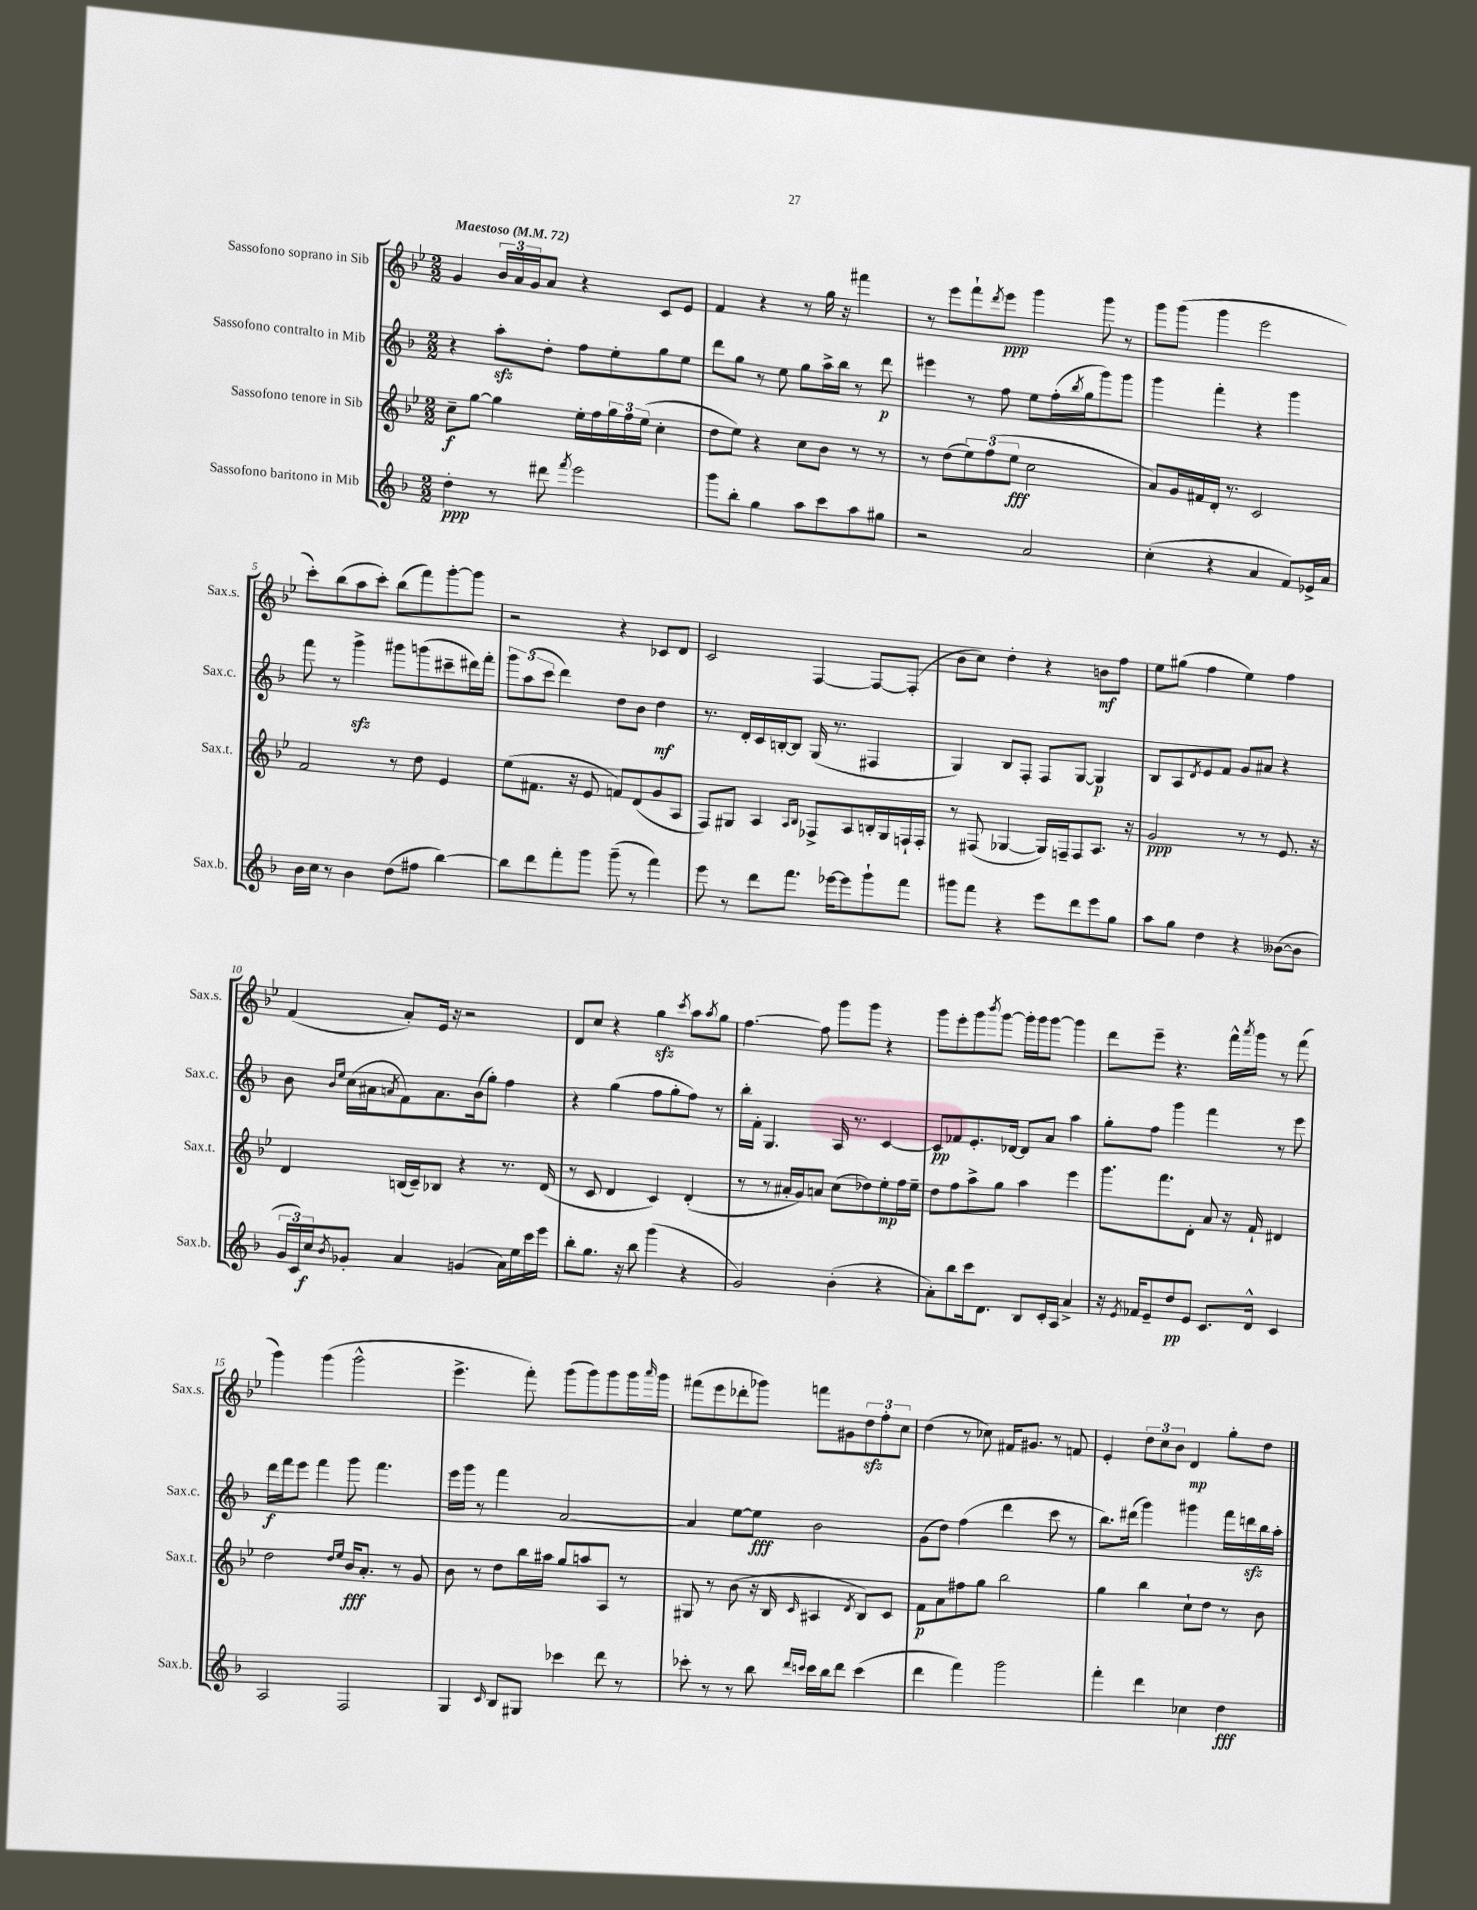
<<
\new StaffGroup <<
\new Staff = "s0" \with { instrumentName = "Sassofono soprano in Sib" shortInstrumentName = "Sax.s." } {
    \clef treble \key bes \major \numericTimeSignature \time 2/2 \tempo "Maestoso" 4 = 72
    g'4 \tuplet 3/2 { bes'16 a'16 g'16 } a'8 r4 c'8 ees'8 |
    f'4 r4 r8 g''16 r16 fis'''4 |
    r8 ees'''8 f'''8-! \acciaccatura { d'''8 } ees'''8\ppp g'''4 g'''8 r8 |
    g'''8 g'''8( g'''4 ees'''2 |
    c'''8-.) bes''8( a''8 c'''8-.) bes''8( f'''8) g'''8~-. g'''8 |
    r2 r4 ces'8 d'8 |
    c'2 f4~ f8~ f8-.( |
    bes'8 c''8) d''4-. r4 b'8\mf f''8 |
    ees''8 gis''8( f''4 ees''4) f''4 |
    f'4( a'8-.) ees'16 r16 r2 |
    d'8 c''8 r4 g''4\sfz \acciaccatura { c'''8 } a''8 \acciaccatura { a''8 } g''8 |
    f''4.~ f''8 g'''8 g'''8 r4 |
    g'''8 ees'''8-. g'''8 \acciaccatura { bes'''8 } g'''8~ g'''16-. g'''16 g'''8~ g'''4 |
    d'''8 ees'''8-- r4. f'''16-^ \acciaccatura { a'''8 } g'''16 r8 f'''8( |
    g'''4) g'''4( g'''2-^ |
    ees'''4.-> f'''8-.) g'''8( g'''8) g'''8 g'''16 \grace { a'''16 } g'''16 |
    fis'''8( ees'''8 des'''8-. ges'''8) f'''8 gis'8 \tuplet 3/2 { d''8\sfz f''8-. c''8 } |
    d''4( r8 ces''8) fis'16 gis'8. r8 f'8 |
    ees'4-. \tuplet 3/2 { d''8 c''8 bes'8 } d'4\mp g''8-. d''8 \bar "|." |
}
\new Staff = "s1" \with { instrumentName = "Sassofono contralto in Mib" shortInstrumentName = "Sax.c." } {
    \clef treble \key f \major \numericTimeSignature \time 2/2
    r4 a''8-.\sfz d''8-. f''8 e''8-. g''8 e''8 |
    d'''8 g''8 r8 e''8 g''8 a''16-> bes''16 r8 d'''8\p |
    eis'''4 r8 f''8 e''8 f''16-.( \acciaccatura { bes''8 } g''16 g'''8) g'''8 |
    g'''4 f'''4-. r4 g'''4 |
    f'''8 r8 g'''4->\sfz gis'''8 g'''8( cis'''8-- dis'''16) f'''16-. |
    \tuplet 3/2 { g'''8 a''8( c'''8 } d'''4) d''8 bes'8 d''4\mf |
    r8. d'16-. c'16 b16~-. b8 g16( r8. fis4 |
    g4) bes8 f8-. f8 g8~ g4\p |
    bes8 a8 \acciaccatura { d'8 } e'8 f'8 g'8 ais'8 r4 |
    bes'8 \grace { bes'16 e''16 } c''16( ais'16 \acciaccatura { a'8 } f'8) a'8. bes'16( g''8-.) f''4 |
    r4 g''4( f''8 g''8-. f''8) r8 |
    bes''16-. f'16-. g4. a16 r8. c'4~ |
    c'8\pp fes'8 e'8.-. des'16~ des'8 a'8 a''4 |
    g''8-. f''8 g'''4 f'''4 r8 e'''8 |
    d'''16\f f'''16 e'''8 f'''4 g'''8 f'''4. |
    e'''16 g'''16 r8 f'''4 a'2~ |
    a'4 e''8~ e''8\fff bes'2 |
    g'8( d''8) f''4( d'''4 c'''8 r8 |
    bes''8.) dis'''16( g'''4) gis'''4 f'''16 d'''16\sfz bes''16 a''16-. \bar "|." |
}
\new Staff = "s2" \with { instrumentName = "Sassofono tenore in Sib" shortInstrumentName = "Sax.t." } {
    \clef treble \key bes \major \numericTimeSignature \time 2/2
    c''8--\f g''8~ g''4 ees''16-. f''16 \tuplet 3/2 { g''16 f''16 ees''16( } c''4-. |
    d''8 ees''8) r4 c''8 bes'8 r8 r8 |
    r8 d''8( \tuplet 3/2 { ees''8) f''8( ees''8\fff } c''2 |
    a'8) g'16 fis'16 d'16-. r8. c'2 |
    f'2 r8 d''8 ees'4 |
    ees''8( fis'8. r16 ees'8 f'8) d'8( g'8 a8 |
    f8) gis8 a4 \grace { a16 bes16 } fes8-> a8 b16-. gis16 f16-! f16-. |
    r8 fis8( ges4~ ges16) f16-- f8 a8. r16 |
    g'2\ppp r8 r8 ees'8. r16 |
    d'4 b16( c'16--) bes8 r4 r8. d'16( |
    r8 c'8 d'4 c'4) d'4-.( |
    r8 r8 ais'16-. g'16) a'8 c''8( des''8) ees''8-.\mp f''16 ees''16-- |
    d''8 f''8 a''8-> g''8 a''4 ees'''4 |
    g'''8. f'''8. d'8-. a'8 r16 f'16-! dis'4 |
    d''2 \grace { d''16 ees''16 } bes'16\fff a'8.-. r8 g'8 |
    bes'8 r8 d''8 bes''16 ais''16 g''8 a''8 a8 r8 |
    gis8 r8 bes'8( r16 bes16 \grace { c'16 } ais4 \acciaccatura { d'8 } bes8) c'8 |
    f'8\p a'8 fis''8 g''8 bes''2 |
    g''4 bes''4 c''8-! d''8 r8 bes'8 \bar "|." |
}
\new Staff = "s3" \with { instrumentName = "Sassofono baritono in Mib" shortInstrumentName = "Sax.b." } {
    \clef treble \key f \major \numericTimeSignature \time 2/2
    d''4-.\ppp r8 dis'''8 \acciaccatura { f'''8 } e'''2 |
    g'''8 bes''8-. g''4 a''8 c'''8 a''8 gis''8 |
    r2 a'2 |
    c''4-.( r4 a'4 f'8) ees'16-> a'16 |
    bes'16 c''16 r8 bes'4 d''8( fis''8 bes''4~) |
    bes''8 d'''8 f'''8-. g'''8 g'''8--( r8 f'''4) |
    e'''8 r8 d'''8 f'''8. ees'''16~ ees'''8 g'''8-! f'''8 |
    gis'''8 f'''8 r4 e'''8 d'''8 e'''8 g''8 |
    a''8 g''8 d''4 r4 beses'8~( beses'8 |
    \tuplet 3/2 { g'16 c'16) c''16\f } \acciaccatura { bes'8 } ges'8-. a'4 g'4( a'16) e''16 c'''16 e'''16 |
    bes''8-. g''8. r16 bes''8 g'''4( r4 |
    g'2) bes'4-.( r4 |
    a'8-.) bes''8 c'''16 d'8. bes8 c'16-. a16 a'4-> |
    r16 \acciaccatura { e'8 } fes'16 e'8-- d''8\pp e'8 c'8. d'16-^ c'4 |
    a2 f2 |
    g4 \grace { c'16 } bes8 gis8 ces'''4 d'''8 r8 |
    ces'''8-. r8 r8 bes''8 \grace { d'''16 c'''16 } c'''16 bes''16 d'''8 c'''4( |
    d'''4 f'''4) g'''2 |
    f'''4-. d'''4 ces''4 d''4\fff \bar "|." |
}
>>
>>
